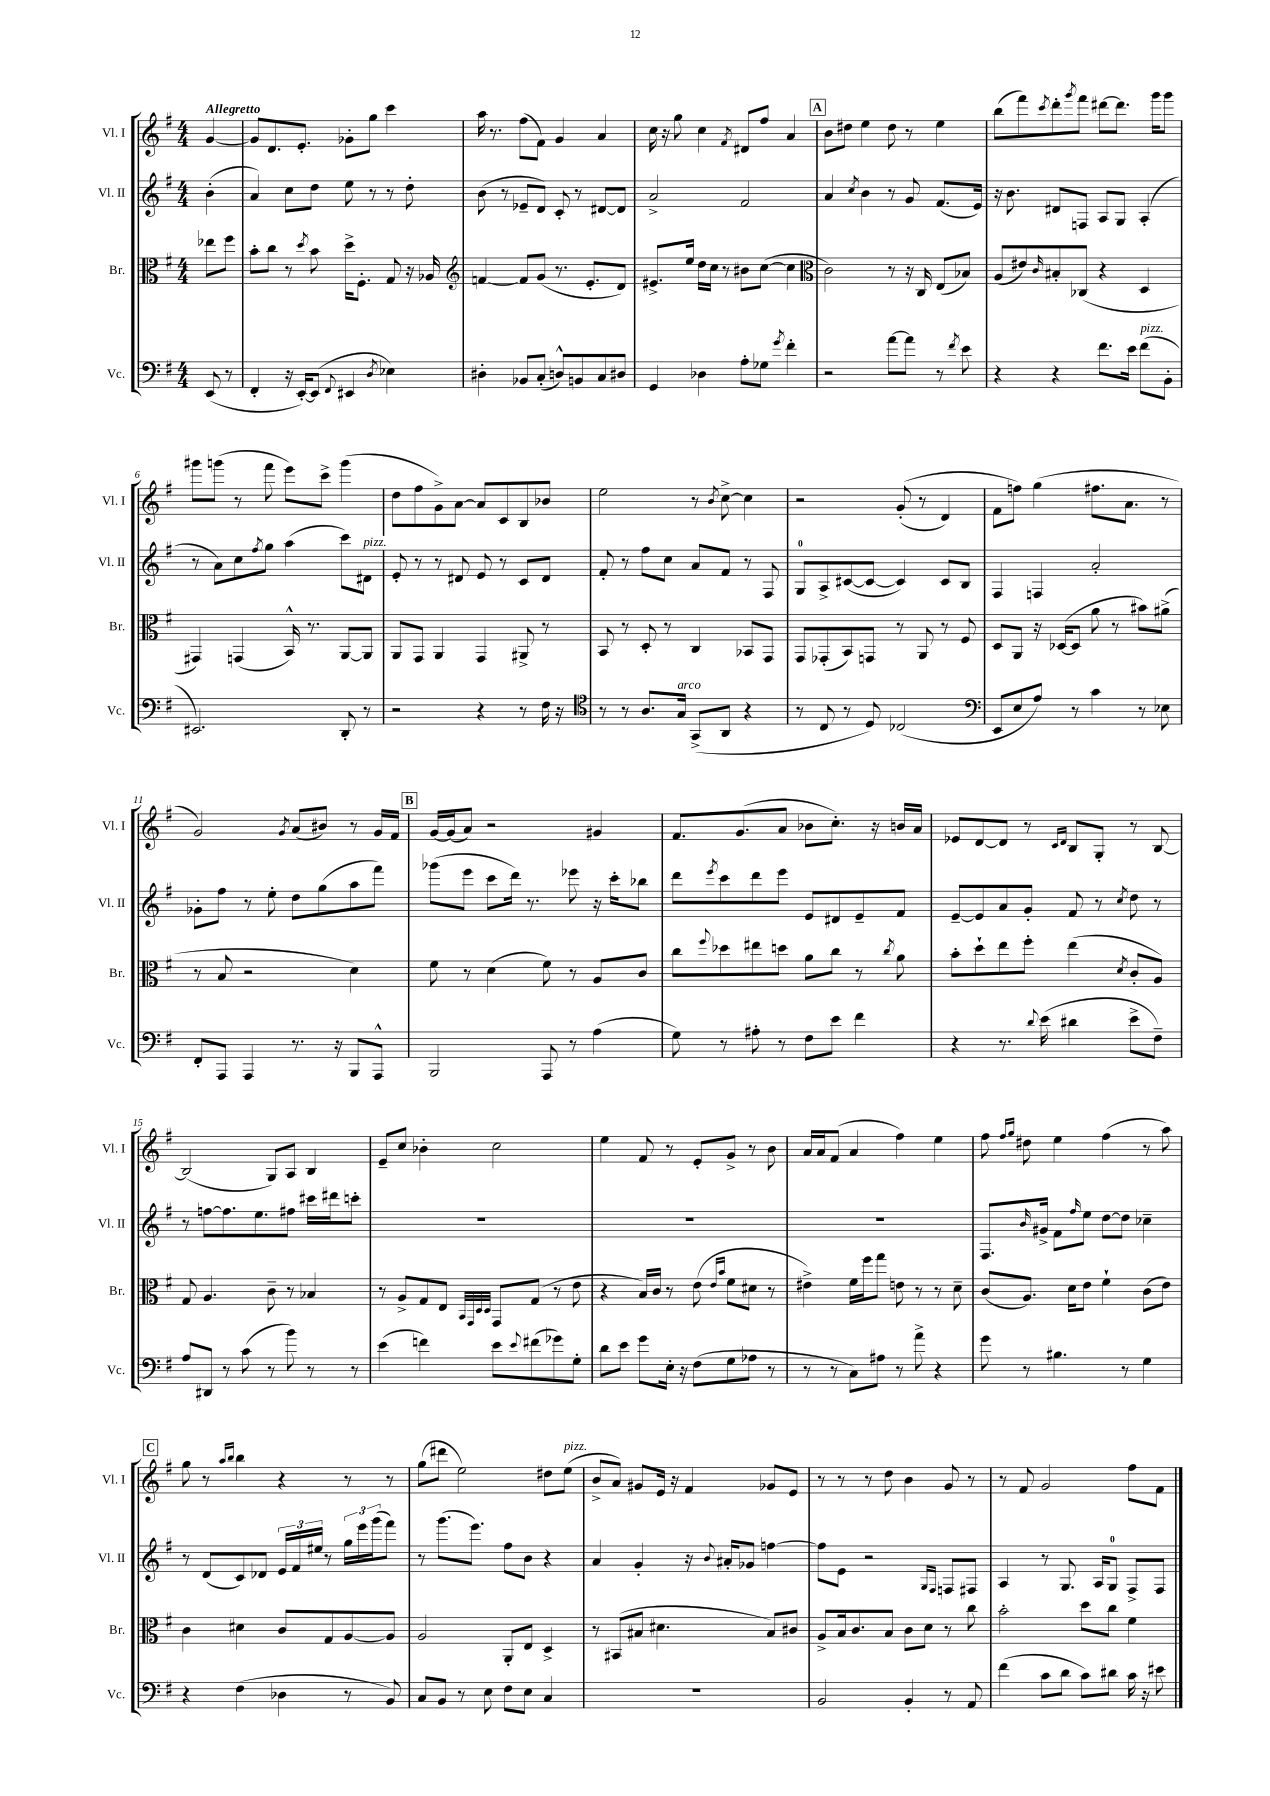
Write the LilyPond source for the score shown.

<<
\new StaffGroup <<
\new Staff = "s0" \with { instrumentName = "Vl. I" shortInstrumentName = "Vl. I" } {
    \clef treble \key g \major \numericTimeSignature \time 4/4 \partial 4 \tempo "Allegretto"
    g'4~ |
    g'8 d'8. e'8.-. ges'8-. g''8 c'''4 |
    a''16 r8. fis''8( fis'8) g'4 a'4 |
    c''16 r16 g''8 c''4 \acciaccatura { fis'8 } dis'8 fis''8 a'4 |
    \mark \markup { \box "A" } b'8 dis''8 e''4 dis''8 r8 e''4 |
    b''8( fis'''8) \acciaccatura { c'''8 } d'''8-. \acciaccatura { g'''8 } fis'''8 dis'''8~ dis'''8. g'''16 g'''8 |
    gis'''8 g'''8( r8 fis'''8 e'''8) c'''8-> g'''4( |
    d''8 fis''8 g'8->) a'8~ a'8 c'8 b8 bes'8 |
    e''2 r8 \acciaccatura { b'8 } c''8~-> c''4 |
    r2 g'8-.(\( r8 d'4) |
    fis'8 f''8\) g''4( fis''8. a'8. r8 |
    g'2) \acciaccatura { g'8 } a'8( bis'8) r8 g'16 fis'16 |
    \mark \markup { \box "B" } g'16~ g'16( a'8) r2 gis'4 |
    fis'8. g'8.( a'8 bes'8 c''8.-.) r16 b'16 a'16 |
    ees'8 d'8~ d'8 r8 \grace { c'16 d'16 } b8 g8-. r8 b8~ |
    b2( g8) a8 b4 |
    e'8-- c''8 bes'4-. c''2 |
    e''4 fis'8 r8 e'8-. g'8-> r8 b'8 |
    a'16 a'16 fis'8( a'4 fis''4) e''4 |
    fis''8 \grace { fis''16 g''16 } dis''8 e''4 fis''4( r8 a''8) |
    \mark \markup { \box "C" } g''8 r8 \grace { a''16 b''16 } b''4 r4 r8 r8 |
    g''8( dis'''8 e''2) dis''8 e''8^\markup { \italic "pizz." }( |
    b'8-> a'8) gis'8 e'16 r16 fis'4 ges'8 e'8 |
    r8 r8 r8 d''8 b'4 g'8 r8 |
    r8 fis'8 g'2 fis''8 fis'8 \bar "|." |
}
\new Staff = "s1" \with { instrumentName = "Vl. II" shortInstrumentName = "Vl. II" } {
    \clef treble \key g \major \numericTimeSignature \time 4/4 \partial 4
    b'4-.( |
    a'4) c''8 d''8 e''8 r8 r8 d''8-. |
    b'8( r8 ees'8-- d'8) c'8-. r8 dis'8~ dis'8 |
    a'2-> fis'2 |
    \mark \markup { \box "A" } a'4 \acciaccatura { c''8 } b'4 r8 g'8 fis'8.( e'16) |
    r16 b'8. dis'8 f8 a8 g8 a4-.( |
    r8 a'8) c''8 \acciaccatura { fis''8 } g''8 a''4( c'''8) dis'8^\markup { \italic "pizz." } |
    e'8-. r8 r8 dis'8 e'8 r8 c'8 dis'8 |
    fis'8-. r8 fis''8 c''8 a'8 fis'8 r8 fis8 |
    g8-0 a8-> cis'8~( cis'8~ cis'4) cis'8 b8 |
    fis4 f4 a'2-. |
    ges'8-. fis''8 r8 e''8-. d''8 g''8( a''8 fis'''8) |
    \mark \markup { \box "B" } ges'''8( e'''8 c'''8 d'''16) r8. ees'''8 r16 c'''16-. bes''8 |
    d'''8 \acciaccatura { e'''8 } c'''8 d'''8 e'''8 e'8 dis'8 e'8-- fis'8 |
    e'8~-- e'8 a'8 g'8-. fis'8 r8 \acciaccatura { c''8 } d''8 r8 |
    r8 f''8~ f''8. e''8. fis''8 cis'''16 dis'''16 c'''8-. |
    R1 |
    R1 |
    R1 |
    fis8. \grace { b'16 } gis'16-> fis'8 \grace { fis''16 } e''8 d''8~ d''8 ces''4-- |
    \mark \markup { \box "C" } r8 d'8( c'8) des'8 \tuplet 3/2 { e'16 fis'16 eis''16 } r8 \tuplet 3/2 { g''16 e'''16 g'''16( } fis'''8) |
    r8 g'''8.( e'''8.) fis''8 b'8 r4 |
    a'4 g'4-. r16 \appoggiatura { b'8 } ais'16-. ges'8 f''4~ |
    f''8 e'8 r2 \grace { g16 fis16 } f8 fis8 |
    a4 r8 g8. a16 g8-0 fis8-> fis8 \bar "|." |
}
\new Staff = "s2" \with { instrumentName = "Br." shortInstrumentName = "Br." } {
    \clef alto \key g \major \numericTimeSignature \time 4/4 \partial 4
    ees''8 fis''8 |
    b'8-. c''8 r8 \acciaccatura { d''8 } b'8 d''16-> fis8.-. g8 r16 aes16 |
    \clef treble f'4~ f'8 g'8( r8. e'8.-. d'8) |
    eis'8.-> e''16 d''16 c''16 r8 bis'8 c''8~( c''4 |
    \mark \markup { \box "A" } \clef alto c'2) r8 r16 c16 e8( bes8) |
    a8( eis'8) \grace { c'16 } bis8-. ces8( r4 d4 |
    gis,4) g,4( b,16-^) r8. a,8~ a,8 |
    a,8 g,8 a,4 g,4 ais,8-> r8 |
    b,8 r8 d8-. r8 c4 bes,8 g,8 |
    g,8 ges,8-.( b,8) g,8 r8 a,8 r8 fis8 |
    d8 a,8 r16 des16~( des8 a'8 r8 bis'8) ais'8->( |
    r8 b8 r2 d'4) |
    \mark \markup { \box "B" } fis'8 r8 d'4( fis'8) r8 a8 c'8 |
    c''8 \appoggiatura { fis''8 } des''8 eis''8 d''8 a'8 c''8 r8 \acciaccatura { c''8 } a'8 |
    b'8-. d''8-! e''8 fis''8-. e''4( \acciaccatura { d'8 } c'8-. a8) |
    g8 a4. c'8-- r8 bes4 |
    r8 a8-> g8 e8 \grace { b,32 g,32 d32 d32 } g,8 g8( r8 e'8 |
    r4 b16) c'16 r8 e'8( \grace { e'16 b'16 } fis'8 dis'8 r8 |
    eis'4->) fis'16 fis''16 g''8 e'8 r8 r8 d'8-- |
    c'8( a8.) d'16 e'8 fis'4-! c'8( e'8) |
    \mark \markup { \box "C" } c'4 dis'4 c'8 g8 a8~ a8 |
    a2 a,8-. e8 d4-> |
    r8 bis,8( bis8 dis'4. bis8) cis'8 |
    a8-> b16 c'8. b8 c'8 d'8 r8 c''8 |
    b'2-. d''8 c''8 fis'4 \bar "|." |
}
\new Staff = "s3" \with { instrumentName = "Vc." shortInstrumentName = "Vc." } {
    \clef bass \key g \major \numericTimeSignature \time 4/4 \partial 4
    e,8( r8 |
    fis,4-. r16 e,16~-.) e,8( \appoggiatura { fis,8 } eis,4 \acciaccatura { d8 } ees4) |
    dis4-. bes,8 c8-.( d8-^) b,8 c8 dis8 |
    g,4 des4 a8-. ges8 \acciaccatura { g'8 } fis'4-. |
    \mark \markup { \box "A" } r2 a'8~ a'8 r8 \acciaccatura { fis'8 } e'8 |
    r4 r4 fis'8. e'16 fis'8^\markup { \italic "pizz." }( b,8-. |
    eis,2.) d,8-. r8 |
    r2 r4 r8 fis16 r16 |
    \clef tenor r8 r8 a8. g16^\markup { \italic "arco" } g,8->( a,8 r4 |
    r8 c8 r8 d8) ces2( |
    \clef bass e,8 e8 a8) r8 c'4 r8 ees8 |
    fis,8-. a,,8 a,,4 r8. r16 b,,8 a,,8-^ |
    \mark \markup { \box "B" } b,,2 a,,8 r8 a4( |
    g8) r8 ais8-. r8 fis8 e'8 fis'4 |
    r4 r8. \appoggiatura { d'8 } e'16( dis'4 e'8-> fis8--) |
    a8 dis,8 r8 c'8( r8 b'8) r8 r8 |
    e'4( f'4) e'8 \appoggiatura { e'8 } fis'8( ges'8) g8-. |
    d'8 e'8 g'8 e16-. r16 fis8( g8 aes8 r8 |
    r8 r8 c8) ais8 r8 a'8-> r4 |
    g'8 r8 bis4. r8 g4 |
    \mark \markup { \box "C" } r4 fis4( des4 r8 b,8) |
    c8 b,8 r8 e8 fis8 e8 c4 |
    R1 |
    b,2 b,4-. r8 a,8 |
    fis'4( c'8 d'8 c'8) dis'8 c'16 r16 eis'8 \bar "|." |
}
>>
>>
